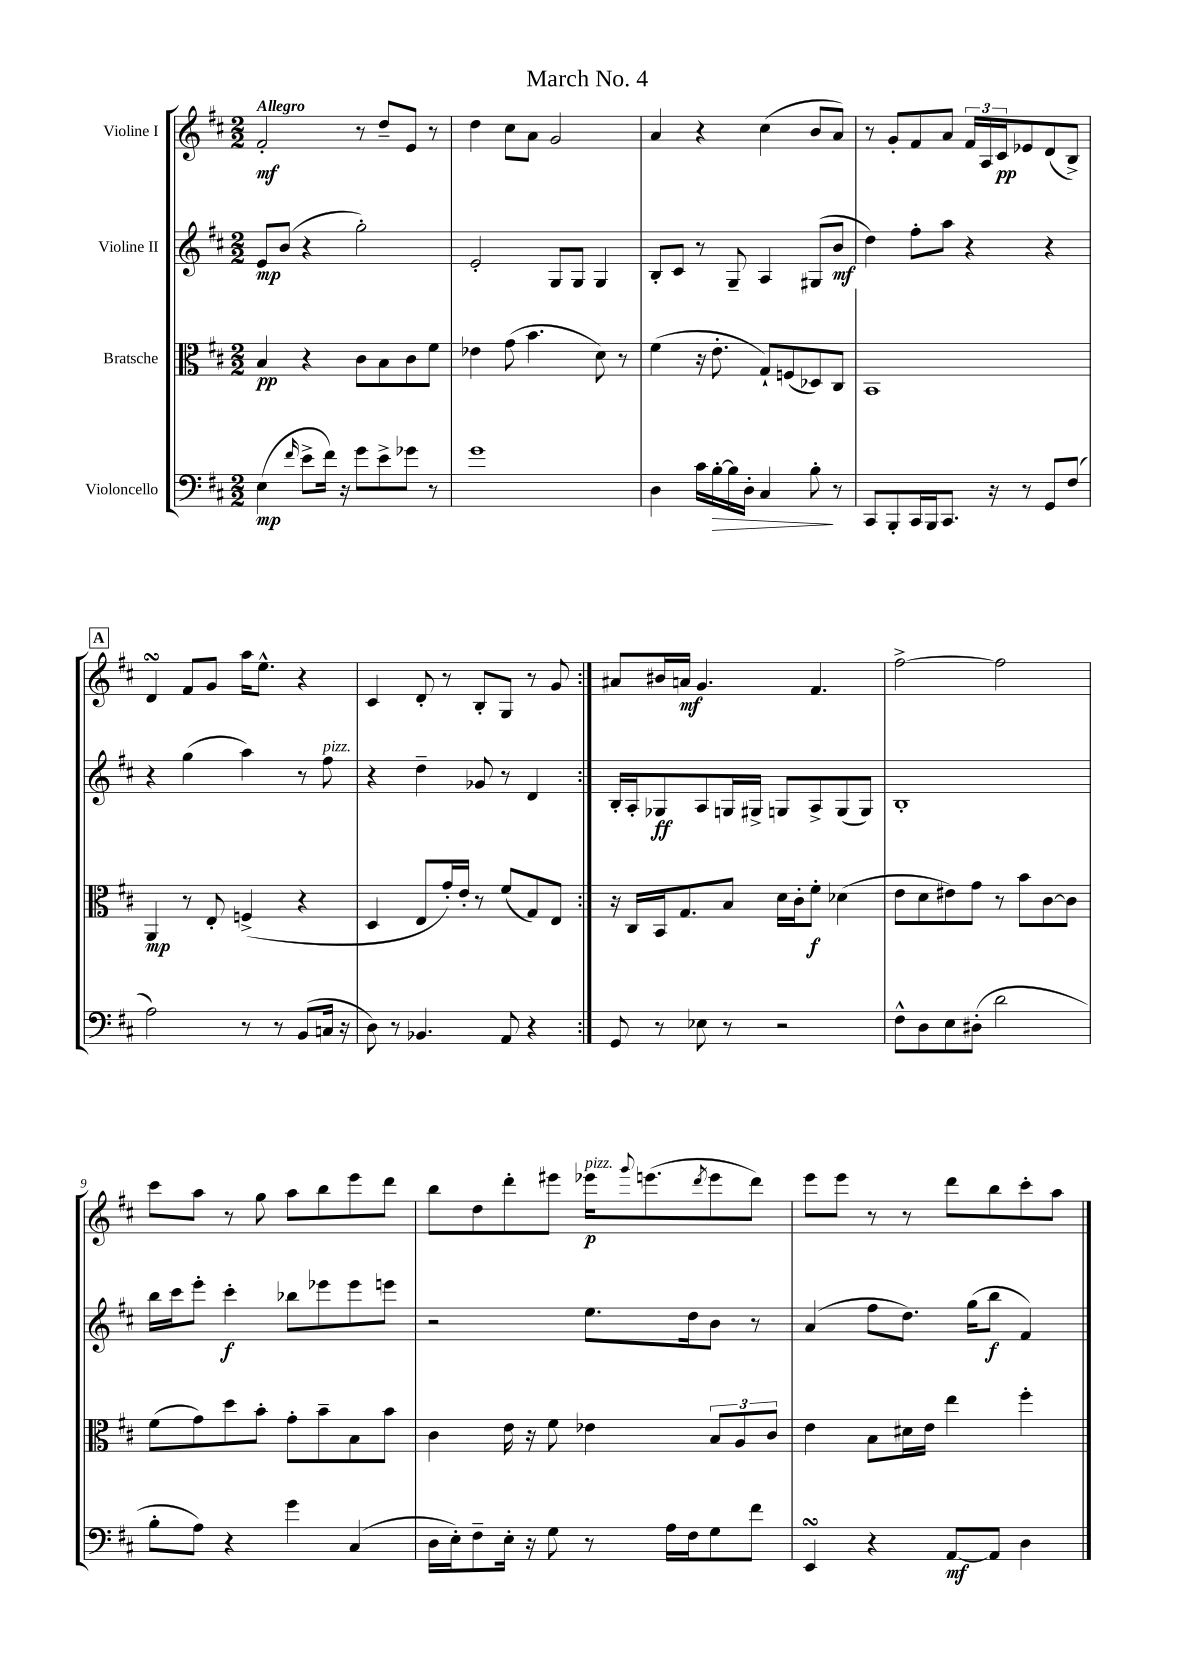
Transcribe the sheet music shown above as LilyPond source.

\header { title = "March No. 4" }
<<
\new StaffGroup <<
\new Staff = "s0" \with { instrumentName = "Violine I" } {
    \clef treble \key d \major \numericTimeSignature \time 2/2 \tempo "Allegro"
    \repeat volta 2 { fis'2-.\mf r8 d''8-- e'8 r8 |
    d''4 cis''8 a'8 g'2 |
    a'4 r4 cis''4( b'8 a'8) |
    r8 g'8-. fis'8 a'8 \tuplet 3/2 { fis'16 a16 cis'16\pp } ees'8 d'8( b8->) |
    \mark \markup { \box "A" } d'4\turn fis'8 g'8 a''16 e''8.-^ r4 |
    cis'4 d'8-. r8 b8-. g8 r8 g'8 | }
    ais'8 bis'16 a'16\mf g'4. fis'4. |
    fis''2~-> fis''2 |
    cis'''8 a''8 r8 g''8 a''8 b''8 e'''8 d'''8 |
    b''8 d''8 d'''8-. eis'''8 ees'''16\p^\markup { \italic "pizz." } \appoggiatura { g'''8 } e'''8.( \acciaccatura { d'''8 } e'''8 d'''8) |
    e'''8 e'''8 r8 r8 d'''8 b''8 cis'''8-. a''8 \bar "|." |
}
\new Staff = "s1" \with { instrumentName = "Violine II" } {
    \clef treble \key d \major \numericTimeSignature \time 2/2
    \repeat volta 2 { e'8\mp b'8( r4 g''2-.) |
    e'2-. g8 g8 g4 |
    b8-. cis'8 r8 g8-- a4 gis8( b'8\mf |
    d''4) fis''8-. a''8 r4 r4 |
    \mark \markup { \box "A" } r4 g''4( a''4) r8 fis''8^\markup { \italic "pizz." } |
    r4 d''4-- ges'8 r8 d'4 | }
    b16-. a16-. ges8\ff a8 g16 gis16-> g8 a8-> g8( g8) |
    b1-. |
    b''16 cis'''16 e'''8-. cis'''4-.\f bes''8 ees'''8 ees'''8 e'''8 |
    r2 e''8. d''16 b'8 r8 |
    a'4( fis''8 d''8.) g''16( b''8\f fis'4) \bar "|." |
}
\new Staff = "s2" \with { instrumentName = "Bratsche" } {
    \clef alto \key d \major \numericTimeSignature \time 2/2
    \repeat volta 2 { b4\pp r4 cis'8 b8 cis'8 fis'8 |
    ees'4 g'8( b'4. d'8) r8 |
    fis'4( r16 e'8.-. g8-!) f8( des8) cis8 |
    b,1 |
    \mark \markup { \box "A" } a,4\mp r8 e8-. f4->( r4 |
    d4 e8 g'16-.) e'16-. r8 fis'8( g8) e8 | }
    r16 cis16 b,16 g8. b8 d'16 cis'16-. fis'8-.\f des'4( |
    e'8 d'8 eis'8) g'8 r8 b'8 cis'8~ cis'8 |
    fis'8( g'8) d''8 b'8-. g'8-. b'8-- b8 b'8 |
    cis'4 e'16 r16 fis'8 ees'4 \tuplet 3/2 { b8 a8 cis'8 } |
    e'4 b8 dis'16 e'16 e''4 fis''4-. \bar "|." |
}
\new Staff = "s3" \with { instrumentName = "Violoncello" } {
    \clef bass \key d \major \numericTimeSignature \time 2/2
    \repeat volta 2 { e4\mp( \grace { fis'16 } e'8-> fis'16) r16 g'8 e'8-> ges'8 r8 |
    g'1 |
    d4 cis'16 b16~-.\> b16 d16-. cis4 b8-.\! r8 |
    cis,8 b,,8-. cis,16 b,,16 cis,8. r16 r8 g,8 fis8( |
    \mark \markup { \box "A" } a2) r8 r8 b,8( c16 r16 |
    d8) r8 bes,4. a,8 r4 | }
    g,8 r8 ees8 r8 r2 |
    fis8-^ d8 e8 dis8-.( d'2 |
    b8-. a8) r4 g'4 cis4( |
    d16 e16-.) fis8-- e16-. r16 g8 r8 a16 fis16 g8 fis'8 |
    e,4\turn r4 a,8~\mf a,8 d4 \bar "|." |
}
>>
>>
